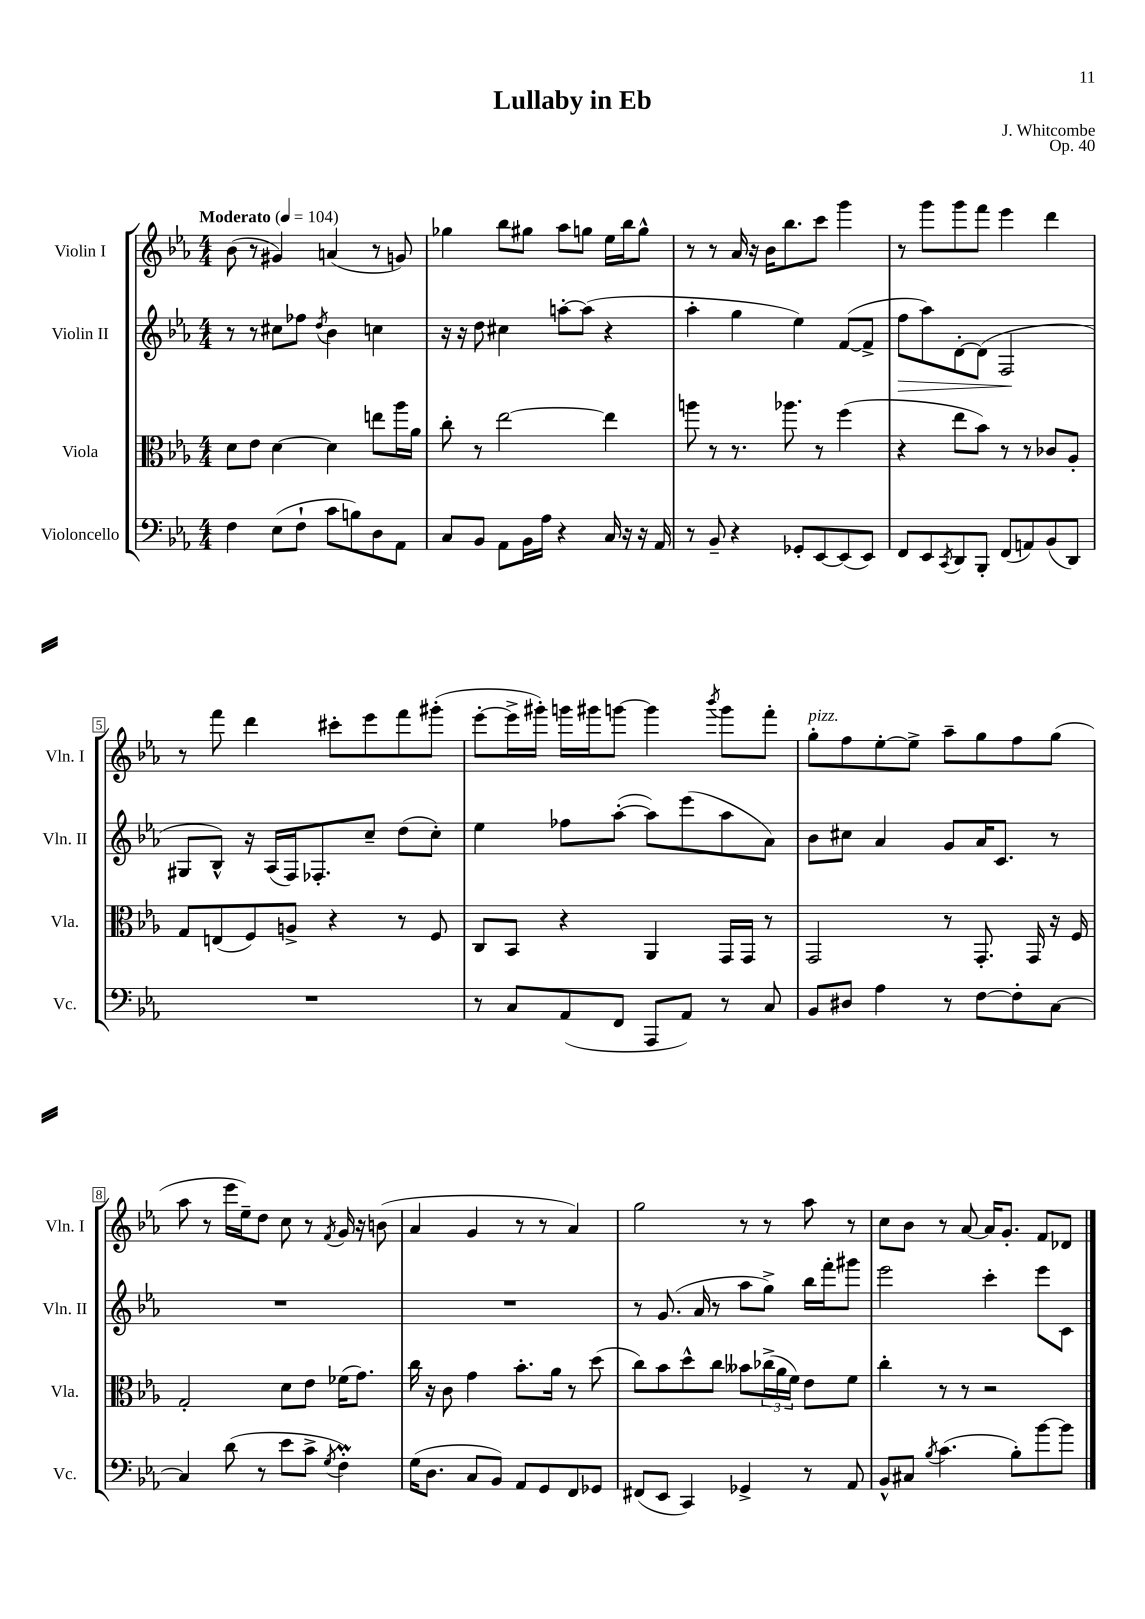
\header { title = "Lullaby in Eb" composer = "J. Whitcombe" opus = "Op. 40" }
<<
\new StaffGroup <<
\new Staff = "s0" \with { instrumentName = "Violin I" shortInstrumentName = "Vln. I" } {
    \clef treble \key ees \major \numericTimeSignature \time 4/4 \tempo "Moderato" 4 = 104
    bes'8( r8 gis'4) a'4( r8 g'8) |
    ges''4 bes''8 gis''8 aes''8 g''8 ees''16 bes''16 g''8-^ |
    r8 r8 aes'16 r16 bes'16 bes''8. c'''8 g'''4 |
    r8 g'''8 g'''8 f'''8 ees'''4 d'''4 |
    r8 f'''8 d'''4 cis'''8-. ees'''8 f'''8 gis'''8-.( |
    ees'''8~-. ees'''16-> gis'''16-.) g'''16 gis'''16 g'''8~ g'''4 \acciaccatura { bes'''8 } g'''8 f'''8-. |
    g''8-.^\markup { \italic "pizz." } f''8 ees''8~-. ees''8-> aes''8-- g''8 f''8 g''8( |
    aes''8 r8 ees'''16 ees''16--) d''8 c''8 r8 \acciaccatura { f'8 } g'16 r16 b'8( |
    aes'4 g'4 r8 r8 aes'4) |
    g''2 r8 r8 aes''8 r8 |
    c''8 bes'8 r8 aes'8~ aes'16 g'8.-. f'8 des'8 \bar "|." |
}
\new Staff = "s1" \with { instrumentName = "Violin II" shortInstrumentName = "Vln. II" } {
    \clef treble \key ees \major \numericTimeSignature \time 4/4
    r8 r8 cis''8 fes''8 \acciaccatura { d''8 } bes'4 c''4 |
    r16 r16 d''8 cis''4 a''8~-. a''8( r4 |
    aes''4-. g''4 ees''4) f'8~( f'8-> |
    f''8\> aes''8) d'8~-. d'8( f2\! |
    gis8 bes8-^) r16 aes16( f16) fes8.-. c''8-- d''8( c''8-.) |
    ees''4 fes''8 aes''8~-.( aes''8) ees'''8( aes''8 aes'8) |
    bes'8 cis''8 aes'4 g'8 aes'16 c'8. r8 |
    R1 |
    R1 |
    r8 g'8.( aes'16 r8 aes''8 g''8->) bes''16 f'''16-. gis'''8 |
    ees'''2 c'''4-. ees'''8 c'8 \bar "|." |
}
\new Staff = "s2" \with { instrumentName = "Viola" shortInstrumentName = "Vla." } {
    \clef alto \key ees \major \numericTimeSignature \time 4/4
    d'8 ees'8 d'4~ d'4 e''8 aes''16 aes'16 |
    c''8-. r8 ees''2~ ees''4 |
    a''8 r8 r8. aes''8. r8 f''4( |
    r4 ees''8 bes'8) r8 r8 ces'8 aes8-. |
    g8 e8( f8) a8-> r4 r8 f8 |
    c8 bes,8 r4 aes,4 g,16 g,16 r8 |
    g,2 r8 g,8.-. g,16 r16 f16 |
    g2-. d'8 ees'8 fes'16( g'8.) |
    c''16 r16 c'8 g'4 bes'8.-. aes'16 r8 d''8( |
    c''8) bes'8 d''8-^ c''8 beses'8 \tuplet 3/2 { ces''16->( aes'16 f'16) } ees'8 f'8 |
    c''4-. r8 r8 r2 \bar "|." |
}
\new Staff = "s3" \with { instrumentName = "Violoncello" shortInstrumentName = "Vc." } {
    \clef bass \key ees \major \numericTimeSignature \time 4/4
    f4 ees8( f8-! c'8 b8) d8 aes,8 |
    c8 bes,8 aes,8 bes,16 aes16 r4 c16 r16 r16 aes,16 |
    r8 bes,8-- r4 ges,8-. ees,8~ ees,8( ees,8) |
    f,8 ees,8 \acciaccatura { c,8 } d,8 bes,,8-. f,8( a,8) bes,8( d,8) |
    R1 |
    r8 c8 aes,8( f,8 aes,,8 aes,8) r8 c8 |
    bes,8 dis8 aes4 r8 f8~ f8-. c8~ |
    c4 d'8( r8 ees'8 c'8-> \acciaccatura { g8 } f4-.\prall) |
    g16( d8. c8 bes,8) aes,8 g,8 f,8 ges,8 |
    fis,8( ees,8 c,4) ges,4-> r8 aes,8 |
    bes,8-^ cis8 \acciaccatura { bes8 } c'4.( bes8-.) bes'8~ bes'8 \bar "|." |
}
>>
>>
\layout { \context { \Score \override BarNumber.stencil = #(make-stencil-boxer 0.1 0.3 ly:text-interface::print) } }
